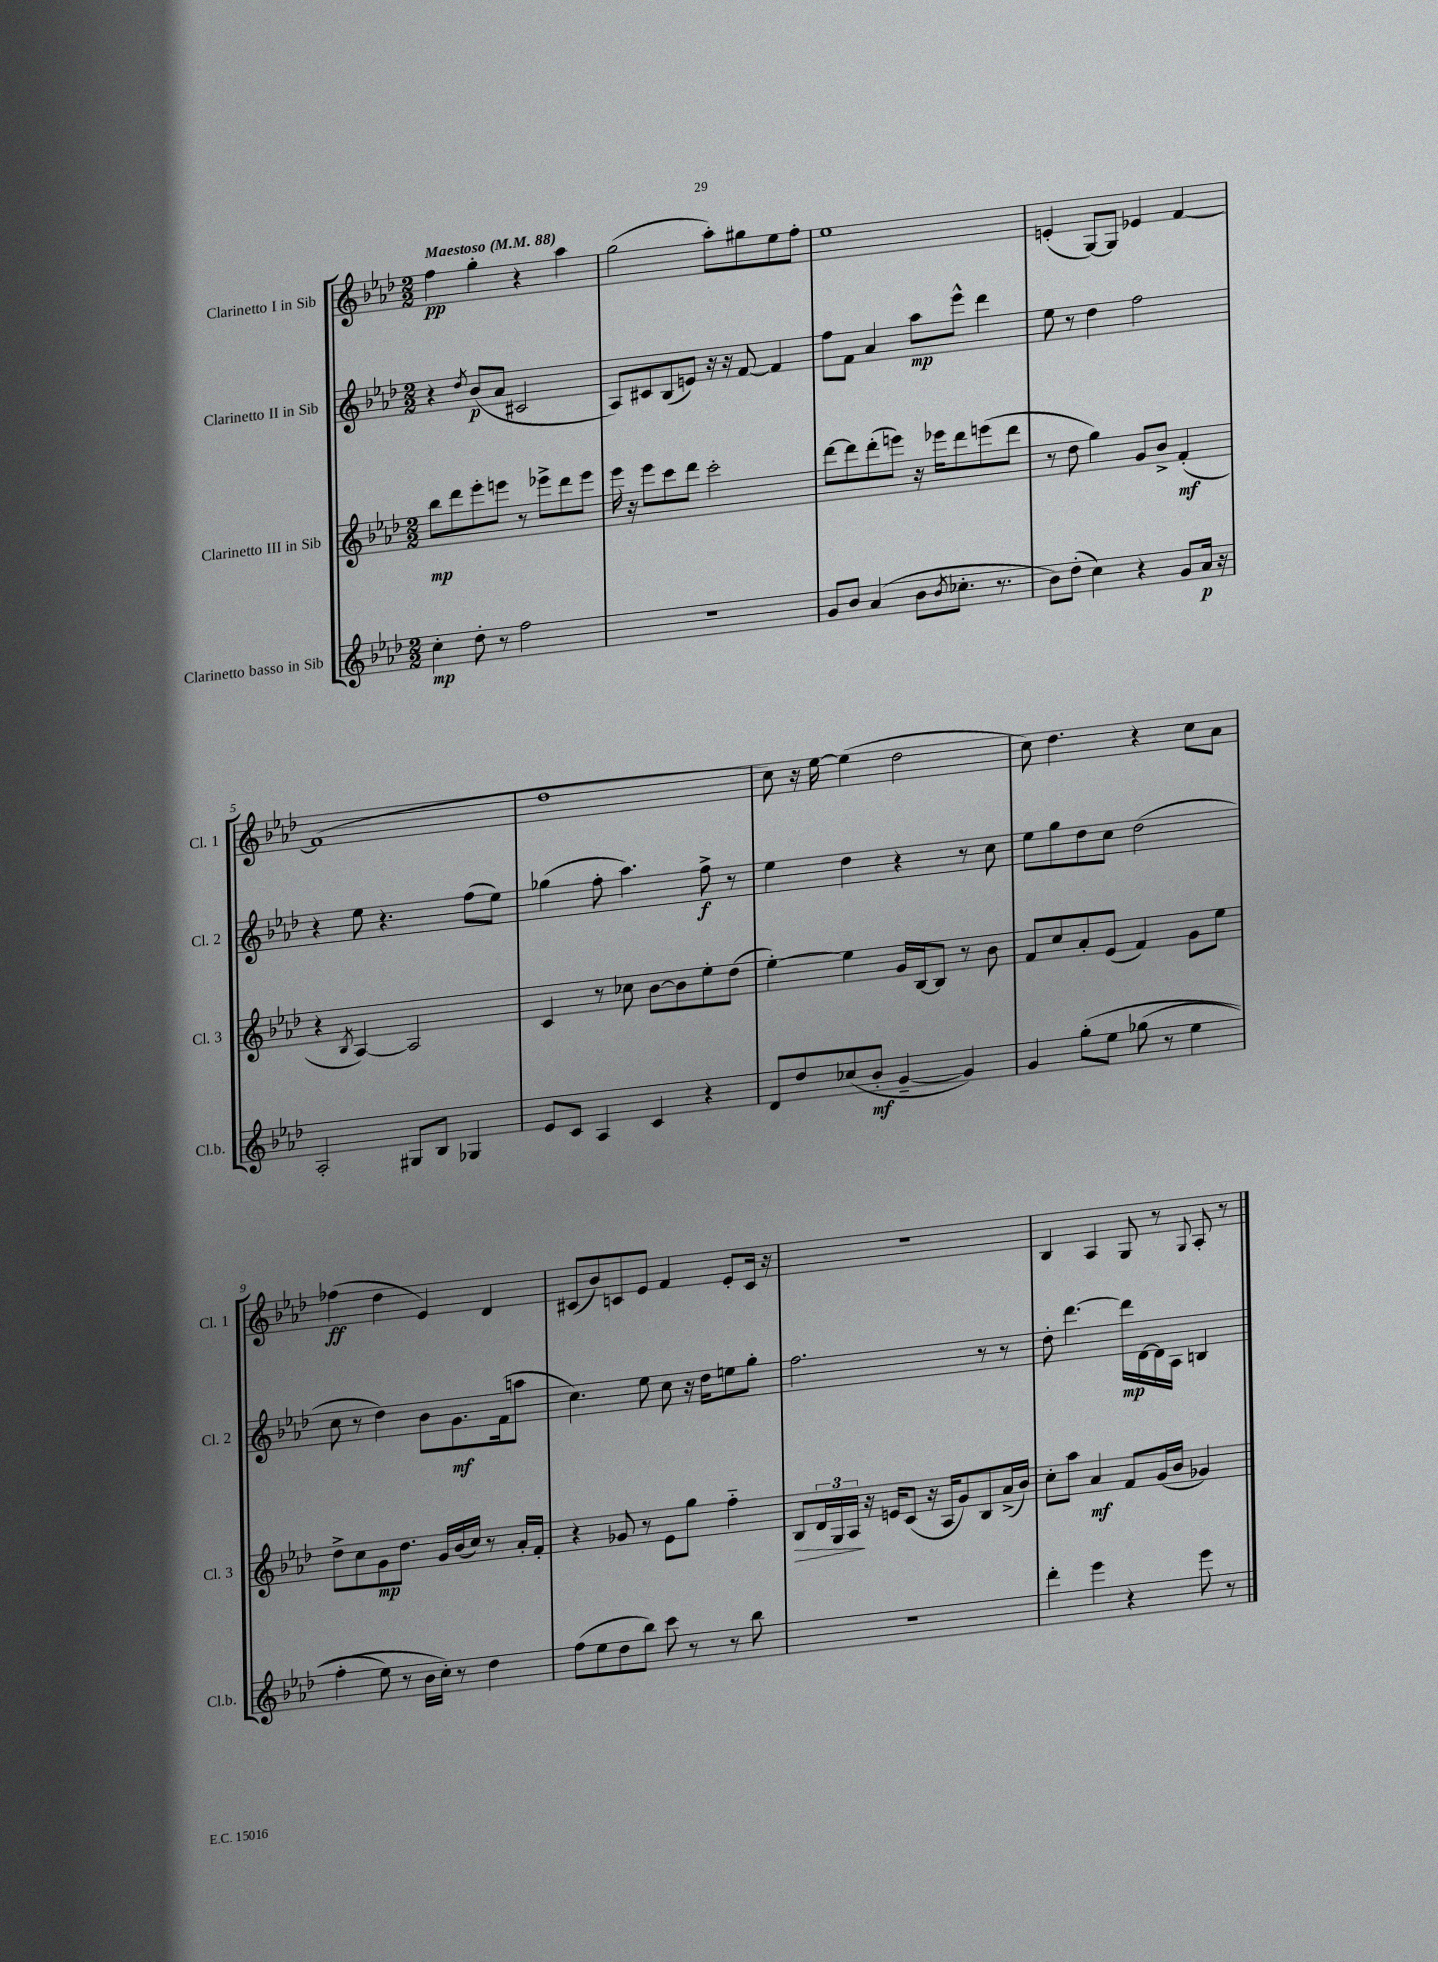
<<
\new StaffGroup <<
\new Staff = "s0" \with { instrumentName = "Clarinetto I in Sib" shortInstrumentName = "Cl. 1" } {
    \clef treble \key aes \major \numericTimeSignature \time 2/2 \tempo "Maestoso" 4 = 88
    f''4\pp g''4-. r4 aes''4 |
    g''2( aes''8-.) gis''8 ees''8 f''8-. |
    ees''1 |
    e'4-.( g8~) g8 ees'4 f'4~ |
    f'1( |
    des''1 |
    c''8) r16 ees''16~ ees''4( des''2 |
    c''8) des''4. r4 c''8 aes'8 |
    fes''4\ff( des''4 ees'4) des'4 |
    cis'8( bes'8) c'8 ees'8 f'4 ees'8-. c'16 r16 |
    R1 |
    bes4 aes4 g8 r8 \appoggiatura { g8 } aes8-. r8 \bar "|." |
}
\new Staff = "s1" \with { instrumentName = "Clarinetto II in Sib" shortInstrumentName = "Cl. 2" } {
    \clef treble \key aes \major \numericTimeSignature \time 2/2
    r4 \acciaccatura { des''8 } bes'8\p( aes'8 cis'2 |
    aes8) cis'8 bes8( e'8) r16 r16 f'8~ f'4 |
    f''8 f'8 aes'4 aes''8\mp ees'''8-^ des'''4 |
    ees''8 r8 des''4 f''2 |
    r4 ees''8 r4. f''8( ees''8) |
    ges''4( f''8-. aes''4.) f''8->\f r8 |
    ees''4 des''4 r4 r8 c''8 |
    ees''8 g''8 des''8 c''8 des''2( |
    c''8 r8 des''4) bes'8 g'8.\mf f'16( a''8 |
    c''4.) ees''8 c''8 r16 des''16 e''8 g''8-. |
    f''2. r8 r8 |
    des''8-. des'''4.~ des'''16\mp des'16~ des'16 aes16 b4 \bar "|." |
}
\new Staff = "s2" \with { instrumentName = "Clarinetto III in Sib" shortInstrumentName = "Cl. 3" } {
    \clef treble \key aes \major \numericTimeSignature \time 2/2
    bes''8\mp des'''8 ees'''8-. e'''8 r8 ees'''8-> des'''8 ees'''8 |
    ees'''16 r16 ees'''8 c'''8 des'''8 c'''2-. |
    des'''8~ des'''8 des'''8-.( e'''8) r16 ees'''16 des'''8 e'''8( des'''8 |
    r8 des''8 g''4) g'8 bes'8-> f'4-.\mf( |
    r4 \acciaccatura { bes8 } aes4~) aes2 |
    c'4 r8 ces''8 bes'8~ bes'8 ees''8-. des''8( |
    ees''4~-.) ees''4 g'16 bes16~ bes8 r8 bes'8 |
    f'8 c''8 aes'8-. ees'8( f'4) g'8 ees''8 |
    des''8-> c''8 g'8\mp des''8. g'16 bes'16( c''16) r8 aes'16-. f'16-. |
    r4 ges'8 r8 ees'8 g''8 f''4-_ |
    bes8\> \tuplet 3/2 { des'16 g16 aes16\! } r16 e'16 c'8( r16 aes16 g'8) bes8 aes'16->( bes'16) |
    c''8-. aes''8 aes'4\mf f'8 g'16( bes'16 ges'4) \bar "|." |
}
\new Staff = "s3" \with { instrumentName = "Clarinetto basso in Sib" shortInstrumentName = "Cl.b." } {
    \clef treble \key aes \major \numericTimeSignature \time 2/2
    c''4-.\mp des''8-. r8 f''2 |
    r1 |
    g'8 bes'8 aes'4( bes'8 \acciaccatura { bes'8 } ces''8.-. r8. |
    bes'8) des''8-.( c''4) r4 g'8 aes'16\p r16 |
    aes2-. gis8 bes8 ges4 |
    ees'8 c'8 aes4 c'4 r4 |
    des'8 des''8 ces''8( bes'8-.\mf g'4~-- g'4) |
    g'4 g''8-.\( ees''8 ges''8( r8 ees''4 |
    f''4-. ees''8) r8 bes'16 c''16-.\) r8 des''4 |
    f''8( ees''8 des''8 bes''8) c'''8 r8 r8 bes''8 |
    r1 |
    des'''4-. ees'''4 r4 ees'''8 r8 \bar "|." |
}
>>
>>
